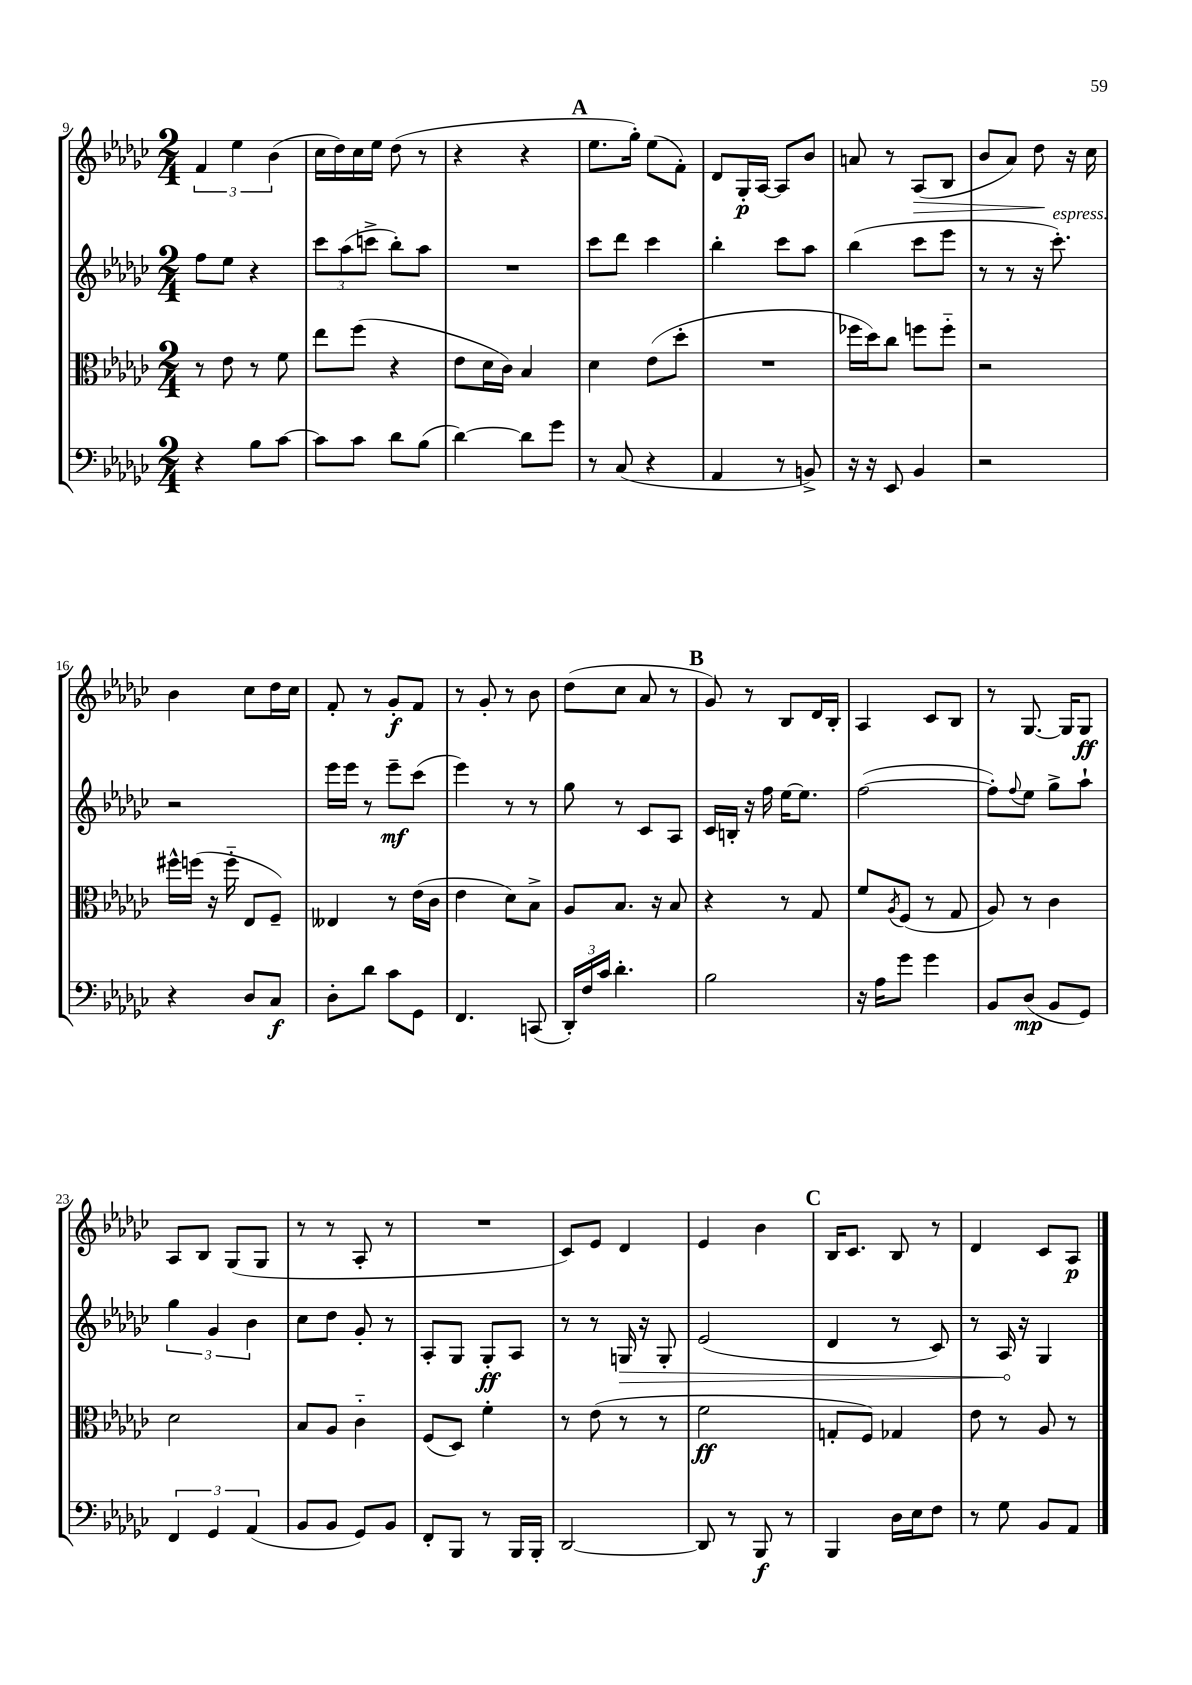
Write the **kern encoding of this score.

**kern	**kern	**kern	**kern
*staff4	*staff3	*staff2	*staff1
*clefF4	*clefC3	*clefG2	*clefG2
*k[b-e-a-d-g-c-]	*k[b-e-a-d-g-c-]	*k[b-e-a-d-g-c-]	*k[b-e-a-d-g-c-]
*M2/4	*M2/4	*M2/4	*M2/4
4r	8r	8ff\L	6f/
.	8e-\	8ee-\J	.
.	.	.	6ee-\
8B-\L	8r	4r	.
.	.	.	(6b-\
[8c-\J	8f\	.	.
=	=	=	=
8c-\]L	8ee-\L	12ccc-\L	16cc-\LL
.	.	.	16dd-\)
.	.	(12aa-\	.
8c-\J	(8ff\J	.	16cc-\
.	.	12ccc^\J	.
.	.	.	16ee-\JJ
8d-\L	4r	8bb-'\L)	(8dd-\
(8B-\J	.	8aa-\J	8r
=	=	=	=
[4d-\)	8e-\L	2r	4r
.	16d-\L	.	.
.	16c-\JJ)	.	.
8d-\]L	4B-/	.	4r
8g-\J	.	.	.
=	=	=	=
8r	4d-\	8ccc-\L	8.ee-\L
(8C-/	.	8ddd-\J	.
.	.	.	16gg-'\Jk)
4r	(8e-\L	4ccc-\	(8ee-\L
.	8dd-'\J	.	8f'\J)
=	=	=	=
4AA-/	2r	4bb-'\	8d-/L
.	.	.	16G-'/L
.	.	.	[16A-/JJ
8r	.	8ccc-\L	8A-/]L
8BB^/)	.	8aa-\J	8b-/J
=	=	=	=
16r	16ff-\LL	(4bb-\	8a/
16r	16dd-\J)	.	.
8EE-/	8cc-\J	.	8r
4BB-/	8ff\L	8ccc-\L	(8A-/L
.	8ff'~\J	8eee-\J	8B-/J
=	=	=	=
2r	2r	8r	8b-/L
.	.	8r	8a-/J)
.	.	16r	8dd-\
.	.	8.ccc-'\)	.
.	.	.	16r
.	.	.	16cc-\
=	=	=	=
4r	16ff#^^\LL	2r	4b-\
.	(16ff\JJ	.	.
.	16r	.	.
.	16ff'~\	.	.
8D-/L	8E-/L	.	8cc-\L
8C-/J	8F~/J)	.	16dd-\L
.	.	.	16cc-\JJ
=	=	=	=
8D-'\L	4E--/	16eee-\LL	8f'/
.	.	16eee-\JJ	.
8d-\J	.	8r	8r
8c-\L	8r	8eee-~\L	8g-'/L
8GG-\J	(16e-\LL	(8ccc-\J	8f/J
.	16c-\JJ	.	.
=	=	=	=
4.FF/	4e-\	4eee-\)	8r
.	.	.	8g-'/
.	8d-\L)	8r	8r
(8CC/	8B-^\J	8r	8b-\
=	=	=	=
24DD-'/LL)	8A-/L	8gg-\	(8dd-\L
24F/	.	.	.
24c-/JJ	.	.	.
4.d-'\	8.B-/J	8r	8cc-\J
.	.	8c-/L	8a-/
.	16r	.	.
.	8B-/	8A-/J	8r
=	=	=	=
2B-\	4r	16c-/LL	8g-/)
.	.	16B'/JJ	.
.	.	16r	8r
.	.	16ff\	.
.	8r	[16ee-\LK	8B-/L
.	.	8.ee-\]J	.
.	8G-/	.	16d-/L
.	.	.	16B-'/JJ
=	=	=	=
16r	8f/L	([2ff\	4A-/
16A-\LK	.	.	.
.	8qA-/	.	.
8g-\J	(8F/J	.	.
4g-\	8r	.	8c-/L
.	8G-/	.	8B-/J
=	=	=	=
8BB-/L	8A-/)	8ff'\]L)	8r
.	.	8qqff/	.
(8D-/J	8r	8ee-\J	[8.G-/
8BB-/L	4c-\	8gg-^\L	.
.	.	.	16G-/]LK
8GG-/J)	.	8aa-`\J	8G-/J
=	=	=	=
6FF/	2d-\	6gg-\	8A-/L
.	.	.	8B-/J
6GG-/	.	6g-/	.
.	.	.	(8G-/L
(6AA-/	.	6b-\	.
.	.	.	8G-/J
=	=	=	=
8BB-/L	8B-/L	8cc-\L	8r
8BB-/J	8A-/J	8dd-\J	8r
8GG-/L)	4c-'~\	8g-'/	8A-'/
8BB-/J	.	8r	8r
=	=	=	=
8FF'/L	(8F/L	8A-'/L	2r
8BBB-/J	8D-/J)	8G-/J	.
8r	4f'\	8G-'/L	.
16BBB-/LL	.	8A-/J	.
16BBB-'/JJ	.	.	.
=	=	=	=
[2DD-/	8r	8r	8c-/L)
.	(8e-\	8r	8e-/J
.	8r	16G/	4d-/
.	.	16r	.
.	8r	8G'/	.
=	=	=	=
8DD-/]	2f\	(2e-/	4e-/
8r	.	.	.
8BBB-/	.	.	4b-\
8r	.	.	.
=	=	=	=
4BBB-/	8G'/L	4d-/	16B-/LK
.	.	.	8.c-/J
.	8F/J)	.	.
16D-\LL	4G-/	8r	8B-/
16E-\J	.	.	.
8F\J	.	8c-/)	8r
=	=	=	=
8r	8e-\	8r	4d-/
8G-\	8r	16A-/	.
.	.	16r	.
8BB-/L	8A-/	4G-/	8c-/L
8AA-/J	8r	.	8A-/J
==	==	==	==
*-	*-	*-	*-
